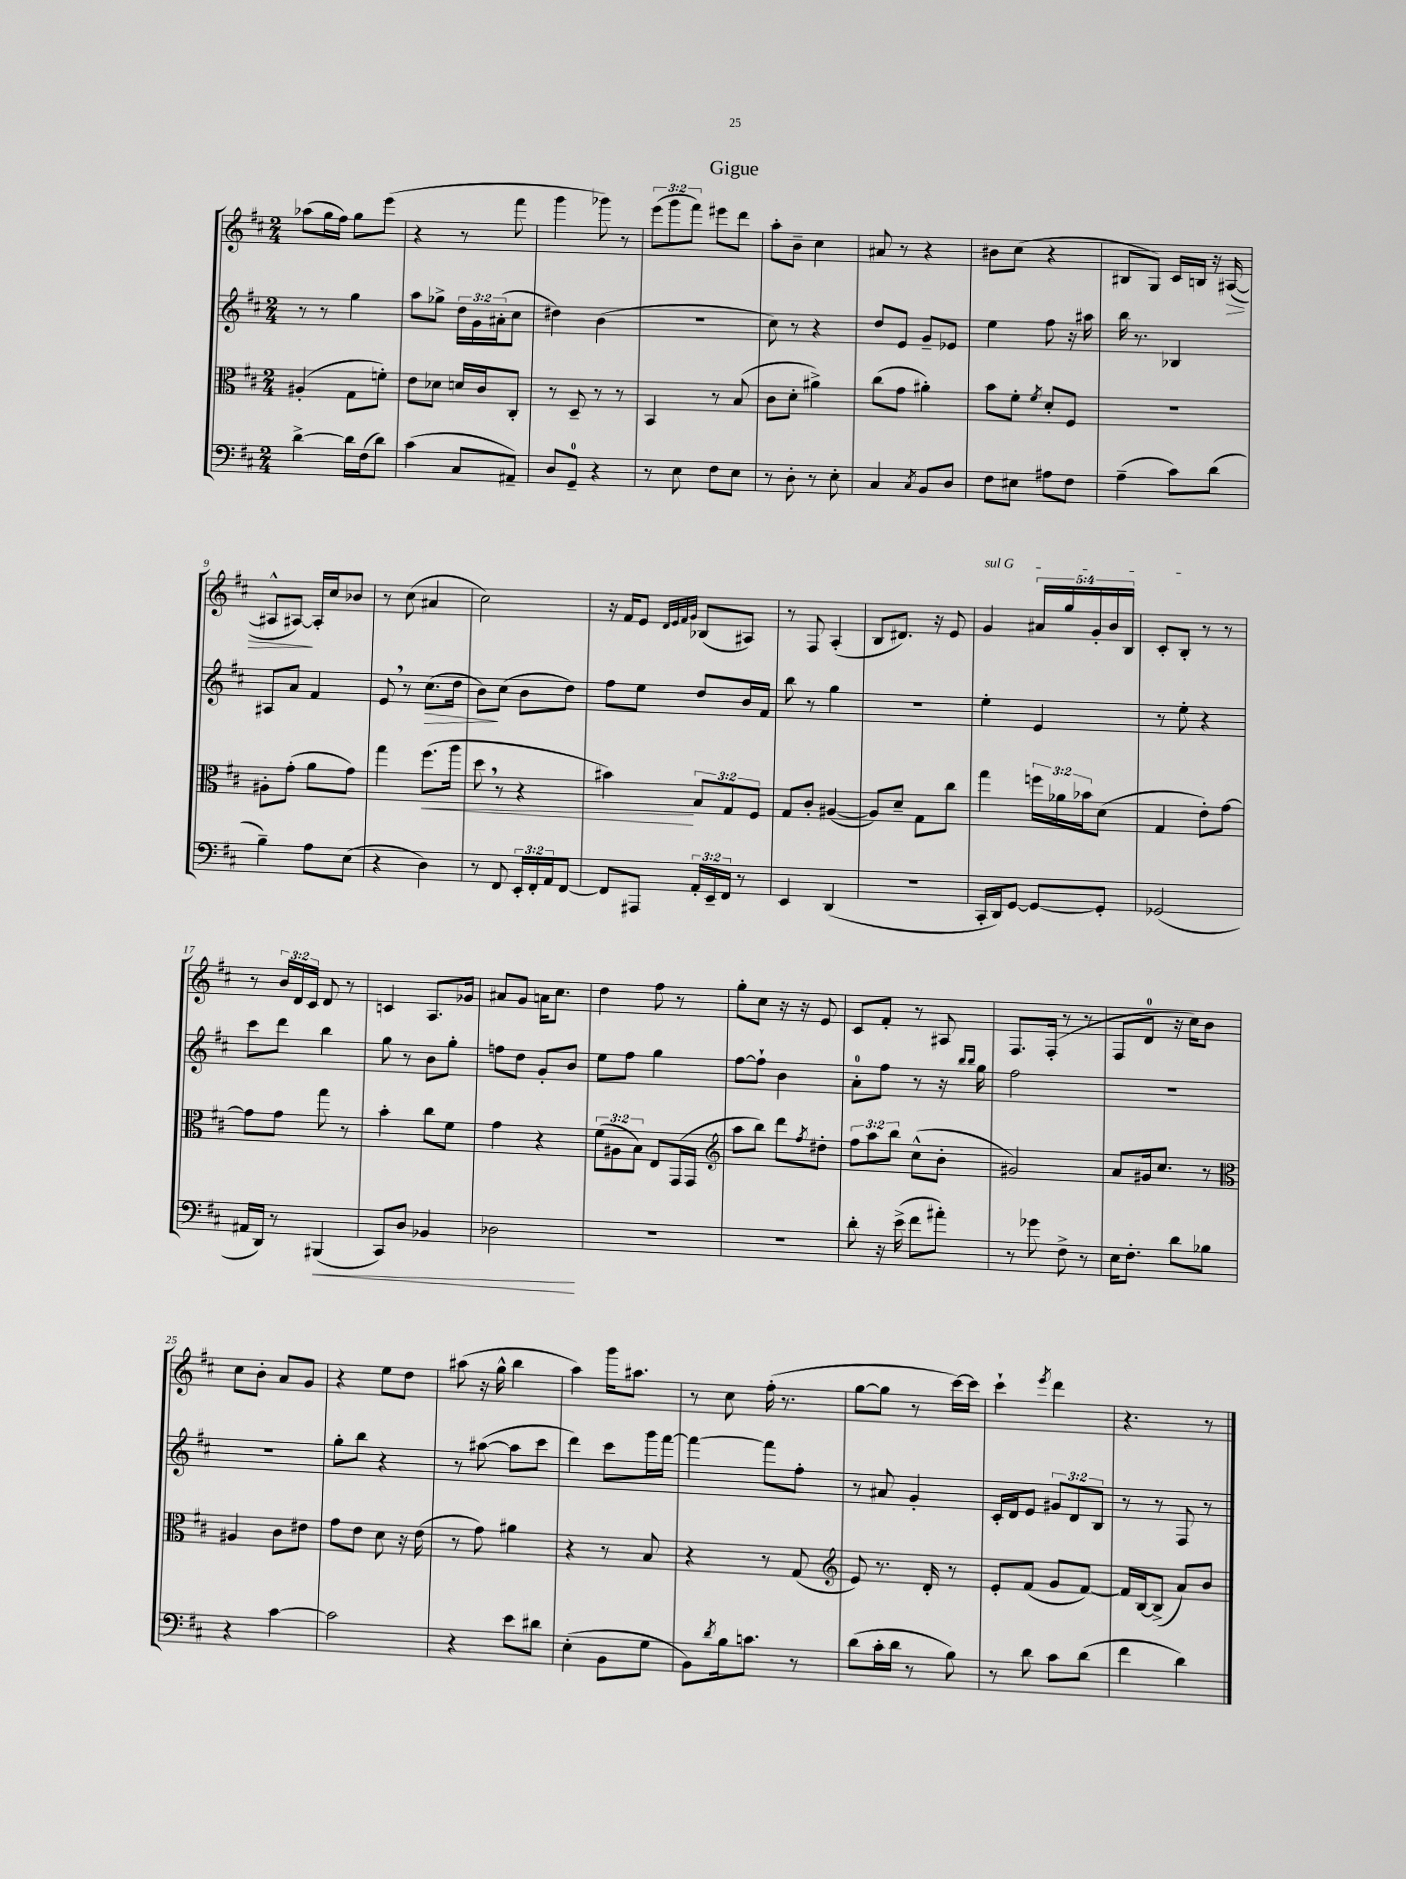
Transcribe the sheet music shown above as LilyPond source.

\header { title = "Gigue" }
<<
\new StaffGroup <<
\new Staff = "s0" {
    \clef treble \key d \major \numericTimeSignature \time 2/4 \override Staff.TupletNumber.text = #tuplet-number::calc-fraction-text
    aes''8( g''16 fis''16) g''8 e'''8( |
    r4 r8 fis'''8 |
    g'''4 ges'''8) r8 |
    \tuplet 3/2 { e'''8( g'''8 fis'''8) } eis'''8 d'''8 |
    a''8-. b'8-- cis''4 |
    ais'8 r8 r4 |
    bis'8 cis''8( r4 |
    bis8 g8) cis'16 b16 r16 ais16~\>( |
    ais8-^ ais8~\!) ais16-. cis''16 bes'8 |
    r8 cis''8( ais'4 |
    cis''2) |
    r16 fis'16 e'8 \grace { d'32 e'32 fis'32 g'32 } bes8( ais8) |
    r8 fis8 a4-.( |
    b8 dis'8.) r16 e'8 |
    \once \override TextSpanner.bound-details.left.text = \markup { \italic "sul G" } g'4\startTextSpan \tuplet 5/4 { ais'16 g''16 g'16-. b'16 b16 } |
    cis'8-. b8-.\stopTextSpan r8 r8 |
    r8 \tuplet 3/2 { b'16 d'16 cis'16 } d'8 r8 |
    c'4 a8. ges'16 |
    ais'8 g'8 a'16 cis''8. |
    d''4 fis''8 r8 |
    g''8-. cis''8 r16 r16 e'8 |
    cis'8 fis'8-. r8 ais8 |
    fis8. fis16-.( r8 r8 |
    fis8 d'8-0 r16 cis''16) b'8 |
    cis''8 b'8-. a'8 g'8 |
    r4 e''8 d''8 |
    ais''8( r16 g''16-^ b''4 |
    a''4) g'''16 ais''8. |
    r8 cis''8 fis''16-.( r8. |
    g''8~ g''8 r8 cis'''16~) cis'''16 |
    cis'''4-! \acciaccatura { e'''8 } d'''4 |
    r4. r8 \bar "|." |
}
\new Staff = "s1" {
    \clef treble \key d \major \numericTimeSignature \time 2/4 \override Staff.TupletNumber.text = #tuplet-number::calc-fraction-text
    r8 r8 g''4 |
    a''8 ges''8-> \tuplet 3/2 { d''16 g'16 ais'16-.( } cis''8 |
    dis''4) b'4( |
    r2 |
    cis''8) r8 r4 |
    d''8 e'8 g'8-- ees'8 |
    e''4 fis''8 r16 ais''16 |
    b''16 r8. bes4 |
    ais8 a'8 fis'4 |
    e'8 \breathe r8 cis''8.\>( d''16 |
    b'8\!) cis''8( b'8 d''8) |
    fis''8 e''8 d''8 b'16 fis'16 |
    b''8 r8 g''4 |
    r2 |
    e''4-. e'4 |
    r8 e''8-. r4 |
    cis'''8 d'''8 b''4 |
    g''8 r8 b'8 g''8-. |
    f''8 d''8 g'8-. b'8 |
    e''8 fis''8 g''4 |
    fis''8~ fis''8-! b'4 |
    a'8-0-. fis''8 r8 r16 \grace { b''16 b''16 } g''16 |
    fis''2 |
    r2 |
    r2 |
    g''8-. b''8 r4 |
    r8 ais''8~( ais''8 cis'''8 |
    d'''4) cis'''8 g'''16 fis'''16~ |
    fis'''4~ fis'''8 fis''8-. |
    r8 ais'8 g'4-. |
    cis'16-. d'16 e'8 \tuplet 3/2 { gis'8 d'8 b8 } |
    r8 r8 fis8 r8 \bar "|." |
}
\new Staff = "s2" {
    \clef alto \key d \major \numericTimeSignature \time 2/4 \override Staff.TupletNumber.text = #tuplet-number::calc-fraction-text
    ais4-.( g8 f'8-.) |
    e'8 des'8 d'16 cis'16 cis8-. |
    r8 d8-- r8 r8 |
    b,4 r8 b8( |
    cis'8 d'8-. ais'4->) |
    cis''8( g'8 ais'4-.) |
    b'8 fis'8-. \acciaccatura { fis'8 } d'8-. fis8 |
    R2 |
    ais8-. g'8-.( a'8 g'8) |
    g''4 fis''8.\<( a''16 |
    d''8 \breathe r8 r4 |
    bis'4\!) \tuplet 3/2 { b8 g8 fis8 } |
    g8 cis'8-. ais4~( |
    ais8) d'8-- g8 cis''8 |
    g''4 \tuplet 3/2 { f''16 aes'16 bes'16 } d'8( |
    g4 e'8-.) g'8~ |
    g'8 g'8 g''8 r8 |
    b'4-. cis''8 fis'8 |
    g'4 r4 |
    \tuplet 3/2 { fis'8( ais8 b8) } e8 g,16( g,16 |
    \clef treble a''8 b''8) d'''8 \acciaccatura { fis''8 } dis''8-. |
    \tuplet 3/2 { fis''8 a''8 b''8 } cis''8-^( b'8-. |
    gis'2) |
    a'8 gis'16 cis''8. r8 |
    \clef alto ais4 cis'8 eis'8 |
    g'8 e'8 d'8 r16 e'16( |
    r8 g'8) ais'4 |
    r4 r8 b8 |
    r4 r8 g8( |
    \clef treble e'8) r8. d'16-. r8 |
    e'8-. fis'8( g'8 fis'8~) |
    fis'16 b16~ b8->( a'8) b'8 \bar "|." |
}
\new Staff = "s3" {
    \clef bass \key d \major \numericTimeSignature \time 2/4 \override Staff.TupletNumber.text = #tuplet-number::calc-fraction-text
    d'4~-> d'16 fis16( d'8) |
    cis'4( cis8 ais,8--) |
    d8 g,8-0-- r4 |
    r8 e8 fis8 e8 |
    r8 d8-. r8 e8-. |
    cis4 \acciaccatura { cis8 } b,8 d8 |
    fis8 eis8 ais8 fis8 |
    a4--( cis'8) d'8( |
    b4--) a8 e8( |
    r4 d4) |
    r8 fis,8 \tuplet 3/2 { e,16-. fis,16-. a,16 } fis,8~ |
    fis,8 ais,,8 \tuplet 3/2 { a,16-. e,16-- fis,16 } r8 |
    e,4 d,4( |
    r2 |
    cis,16-. d,16) g,8~ g,8~ g,8-. |
    ges,2( |
    ais,16 d,16) r8 bis,,4\<( |
    cis,8) d8 bes,4 |
    des2\! |
    R2 |
    R2 |
    d'8-. r16 e'16->( fis'8 ais'8-.) |
    r8 ges'8 fis8-> r8 |
    e16 fis8.-. d'8 bes8 |
    r4 cis'4~ |
    cis'2 |
    r4 e'8 dis'8 |
    e4-.( b,8 g8 |
    b,8) \acciaccatura { d'8 } b16 c'8. r8 |
    d'8( cis'16-. d'16 r8 b8) |
    r8 d'8 cis'8 d'8( |
    fis'4 d'4) \bar "|." |
}
>>
>>
